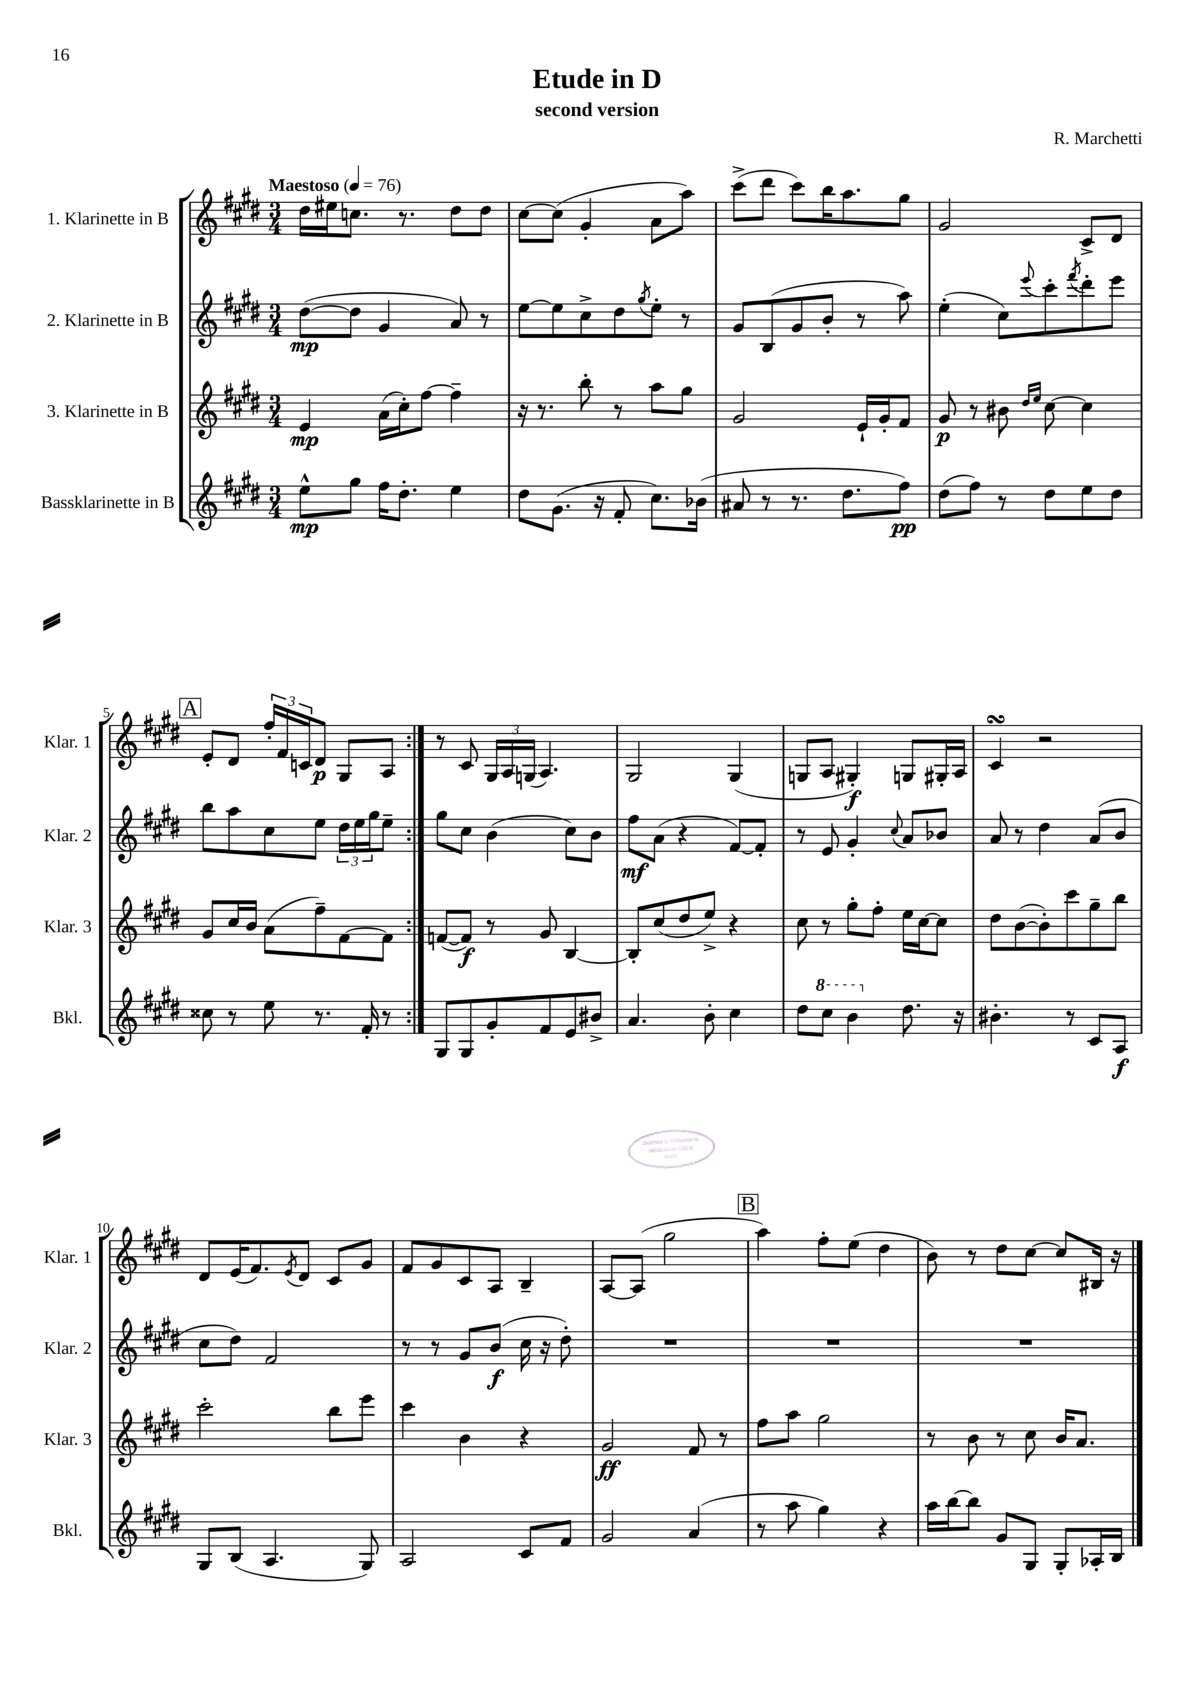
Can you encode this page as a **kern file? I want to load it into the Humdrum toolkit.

**kern	**kern	**kern	**kern
*staff4	*staff3	*staff2	*staff1
*clefG2	*clefG2	*clefG2	*clefG2
*k[f#c#g#d#]	*k[f#c#g#d#]	*k[f#c#g#d#]	*k[f#c#g#d#]
*M3/4	*M3/4	*M3/4	*M3/4
*MM76	*MM76	*MM76	*MM76
8ee^^	4e	([8dd#	16dd#
.	.	.	16ee#
8gg#	.	8dd#]	8.cc
16ff#	(16a	4g#	.
8.dd#'	16cc#')	.	8.r
.	[8ff#	.	.
4ee	4ff#~]	8a)	8dd#
.	.	8r	8dd#
=	=	=	=
8dd#	16r	[8ee	[8cc#
.	8.r	.	.
(8.g#	.	8ee]	(8cc#]
.	8bb'	8cc#^	4g#'
16r	.	.	.
8f#'	8r	8dd#	.
.	.	8qgg#	.
8.cc#)	8aa	8ee'	8a
.	8gg#	8r	8aa)
(16b-	.	.	.
=	=	=	=
8a#	2g#	8g#	(8ccc#^
8r	.	(8B	8ddd#
8.r	.	8g#	8ccc#)
.	.	8b'	16bb
8.dd#	.	.	8.aa
.	16e`	8r	.
.	16g#'	.	.
8ff#)	8f#	8aa)	8gg#
=	=	=	=
(8dd#	8g#	(4ee'	2g#
8ff#)	8r	.	.
8r	8b#	8cc#)	.
.	16qqdd#	.	.
.	16qqee	8qqeee	.
8dd#	[8cc#	8ccc#'	.
.	.	8qfff#	.
8ee	4cc#]	8ddd#'	8c#^
8dd#	.	8eee	8d#
=	=	=	=
8cc##	8g#	8bb	8e'
8r	16cc#	8aa	8d#
.	16b	.	.
8ee	(8a	8cc#	24ff#'
.	.	.	24f#
.	.	.	24c
8.r	8ff#~)	8ee	8d#
.	[8f#	24dd#	8G#
.	.	24ee	.
16f#'	.	.	.
.	.	24gg#	.
8r	8f#]	8ee~	8A
=:|!	=:|!	=:|!	=:|!
8G#	([8f	8gg#	8r
8G#	8f])	8cc#	8c#
8g#'	8r	(4b	24G#
.	.	.	24A
.	.	.	(24G
8f#	8g#	.	4.A)
8e	[4B	8cc#)	.
8b#^	.	8b	.
=	=	=	=
4.a	8B']	8ff#	2G#
.	(8cc#	(8a	.
.	8dd#	4r	.
8b'	8ee^)	.	.
4cc#	4r	[8f#)	(4G#
.	.	8f#']	.
=	=	=	=
8dd#	8cc#	8r	8G
8ccc#	8r	8e	8A
4bb	8gg#'	4g#'	4G#')
.	8ff#'	.	.
.	.	8qqcc#	.
8.dd#	16ee	8a	8G
.	[16cc#	.	.
.	8cc#]	8b-	16G#'
16r	.	.	16A
=	=	=	=
4.b#'	8dd#	8a	4c#
.	([8b	8r	.
.	8b'])	4dd#	2r
8r	8ccc#	.	.
8c#	8gg#~	(8a	.
8A	8bb	8b	.
=	=	=	=
8G#	2ccc#'	8cc#	8d#
(8B	.	8dd#)	(16e
.	.	.	8.f#)
4.A	.	2f#	.
.	.	.	8qe
.	.	.	8d#
.	8bb	.	8c#
8G#)	8eee	.	8g#
=	=	=	=
2A	4ccc#	8r	8f#
.	.	8r	8g#
.	4b	8g#	8c#
.	.	(8b	8A
8c#	4r	16cc#	4B~
.	.	16r	.
8f#	.	8dd#')	.
=	=	=	=
2g#	2g#	2.r	[8A
.	.	.	(8A]
.	.	.	2gg#
(4a	8f#	.	.
.	8r	.	.
=	=	=	=
8r	8ff#	2.r	4aa)
8aa	8aa	.	.
4gg#)	2gg#	.	8ff#'
.	.	.	(8ee
4r	.	.	4dd#
=	=	=	=
16aa	8r	2.r	8b)
[16bb	.	.	.
8bb]	8b	.	8r
8g#	8r	.	8dd#
8G#	8cc#	.	[8cc#
8G#'	16b	.	8cc#]
.	8.a	.	.
16A-'	.	.	16B#
16B	.	.	16r
==	==	==	==
*-	*-	*-	*-
